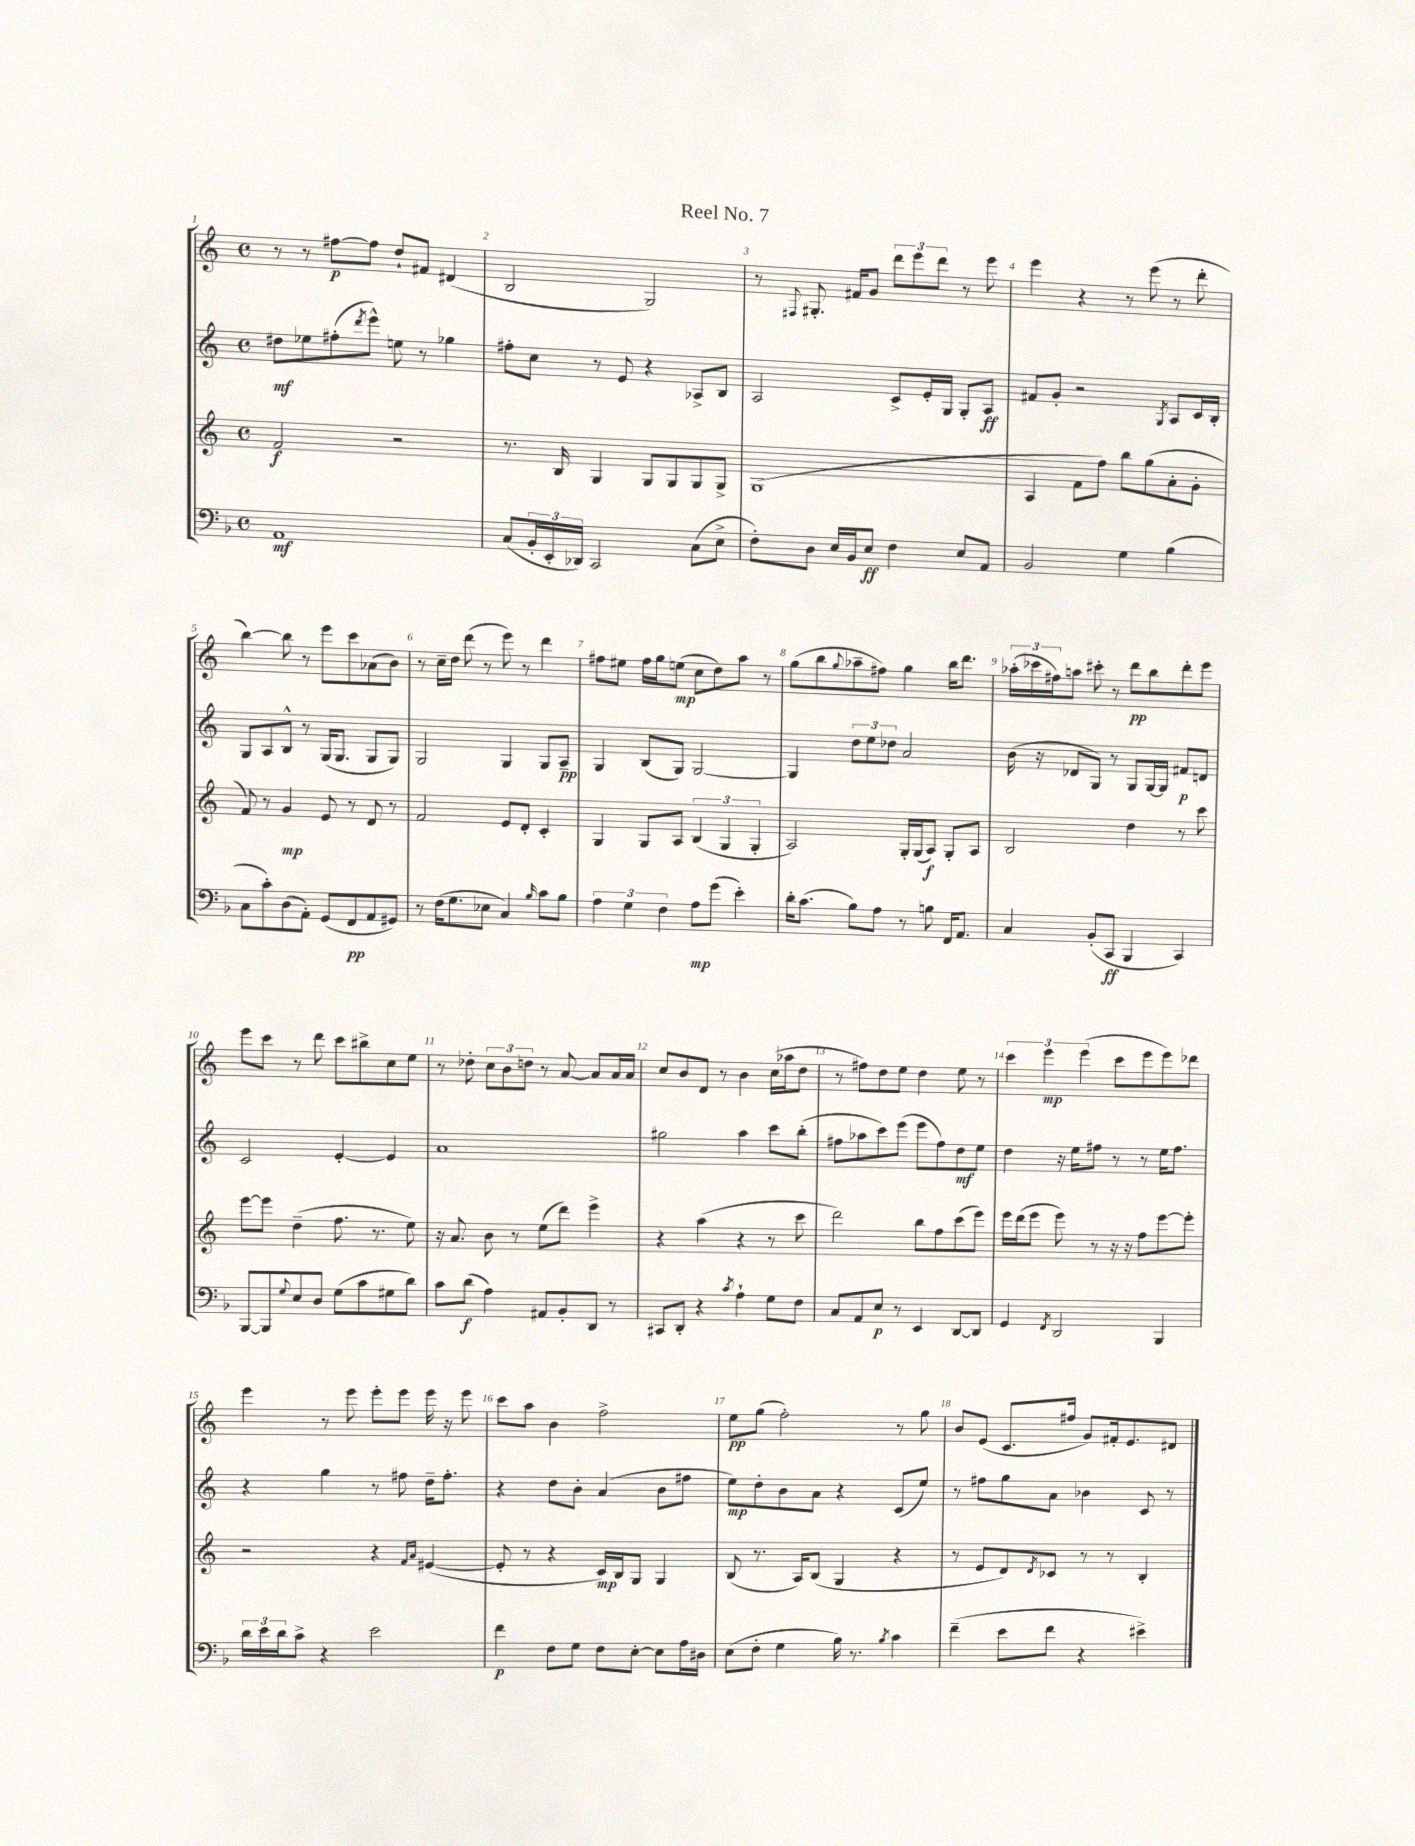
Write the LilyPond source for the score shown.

\header { title = "Reel No. 7" }
<<
\new StaffGroup <<
\new Staff = "s0" {
    \clef treble \key c \major \defaultTimeSignature \time 4/4
    r8 r8 fis''8~\p fis''8 d''8-! fis'8 dis'4( |
    b2 g2) |
    r8 \appoggiatura { fis8 } gis8.-. fis'16 g'8 \tuplet 3/2 { d'''8 e'''8 d'''8 } r8 e'''8 |
    e'''4 r4 r8 e'''8( r8 d'''8-. |
    b''4~) b''8 r8 e'''8 c'''8 aes'8( b'8) |
    r8 c''16-- d''16 d'''8( r8 e'''8) r8 d'''4 |
    fis''8 eis''8 fis''16 g''16 e''8\mp( c''8 d''8) a''8 r8 |
    g''8( b''8 \appoggiatura { g''8 } aes''8-- fis''8) g''4 b''16 d'''8. |
    \tuplet 3/2 { aes''16-.( ces'''16 fis''16) } a''8 cis'''8-. r8 d'''8\pp b''8 d'''8-. e'''8 |
    e'''8 c'''8 r8 d'''8 c'''8 bis''8-> c''8 e''8 |
    r8 des''8-. \tuplet 3/2 { c''8 b'8 d''8 } r8 a'8~ a'8 a'16 a'16 |
    c''8 b'8 d'8 r8 b'4 c''16( aes''16 d''8 |
    r8 fis''8) d''8 e''8 d''4 e''8 r8 |
    \tuplet 3/2 { c'''4 e'''4\mp e'''4( } c'''8 e'''8 e'''8) des'''8 |
    e'''4 r8 e'''8 e'''8-. e'''8 e'''16 r16 e'''8 |
    c'''8 a''8 b'4 f''2-> |
    e''8\pp g''8( f''2-.) r8 g''8 |
    b'8 e'8( c'8. fis''16 g'8) fis'16-. e'8. dis'8 \bar "|." |
}
\new Staff = "s1" {
    \clef treble \key c \major \defaultTimeSignature \time 4/4
    dis''8\mf ees''8 fis''8-.( \acciaccatura { d'''8 } e'''8-^) e''8 r8 ges''4 |
    fis''8-. c''8 r8 e'8 r4 aes8-> b8 |
    a2 c'8-> e'16-. g16 g8-. a8\ff |
    fis'8 g'8-. r2 \acciaccatura { g8 } a8 c'16 b16-. |
    g8 a8 b8-^ r8 g16( g8. g8 g8) |
    g2 g4 g8 a8--\pp |
    g4 b8( g8) g2~ |
    g4 \tuplet 3/2 { d''8 e''8 des''8 } a'2 |
    b'16( r16 des'8 g8) r8 g8 g16~ g16 fis'8\p d'8 |
    c'2 e'4~-. e'4 |
    a'1 |
    gis''2 a''4 c'''8 b''8-.( |
    fis''8 aes''8 c'''8) e'''8( e'''8 fis''8) d''8\mf e''8 |
    d''4 r16 e''16 fis''8 r8 r8 e''16 fis''8. |
    r4 g''4 r8 fis''8 d''16-- fis''8.-. |
    r4 d''8 b'8-. a'4( b'8 fis''8 |
    e''8\mp) d''8-. b'8 a'8 r4 c'8( e''8) |
    r8 fis''8 g''8 a'8 bes'4 c'8 r8 \bar "|." |
}
\new Staff = "s2" {
    \clef treble \key c \major \defaultTimeSignature \time 4/4
    f'2\f r2 |
    r8. b16 g4 g8 g8 g8 g8-> |
    g1( |
    a4 f'8 f''8) b''8 g''8( a'8-. g'8-. |
    f'8) r8 g'4\mp e'8 r8 d'8 r8 |
    f'2 e'8 d'8-. c'4-. |
    g4 g8 a8 \tuplet 3/2 { b4( g4 g4-. } |
    a2) g16-. g16( a8\f) g8-. a8 |
    b2 d''4 r8 c'''8 |
    e'''8~ e'''8 d''4--( f''8. r8. e''8) |
    r16 a'8. b'8 r8 e''8( d'''8) e'''4-> |
    r4 a''4( r4 r8 c'''8 |
    d'''2) b''8 f''8 c'''8( e'''8) |
    e'''16 d'''16( e'''8 e'''8) r8 r16 r16 f''8 e'''8~ e'''8-. |
    r2 r4 \grace { f'16 a'16 } eis'4~( |
    eis'8-. r8 r4 c'16\mp) b16 g8 g4 |
    b8( r8. a16) b8( g4 r4 |
    r8 e'8 d'8) \acciaccatura { d'8 } ces'8 r8 r8 b4-. \bar "|." |
}
\new Staff = "s3" {
    \clef bass \key f \major \defaultTimeSignature \time 4/4
    a,1\mf |
    c8( \tuplet 3/2 { bes,16-. e,16-. des,16) } c,2 c8( e8-> |
    f8-.) d8 e16 bes,16 e8\ff f4 e8 a,8 |
    bes,2 g4 bes4( |
    c8 c'8-.) d8( a,8-.) g,8( f,8\pp a,8 gis,8) |
    r8 f16( g8. ees8 c4) \grace { bes16 } c'8 bes8 |
    \tuplet 3/2 { a4 g4 f4 } a8\mp g'8( e'4-.) |
    d'16-. c'8.( bes8) a8 r8 b8 f,16 a,8. |
    c4 bes,8-.( c,8\ff bes,,4 c,4) |
    bes,,8~ bes,,8 \appoggiatura { g8 } e8 d8 g8( c'8 gis8 d'8) |
    c'8 d'8\f( a4) ais,8 bes,8-. d,8 r8 |
    cis,8 d,8-. r4 \acciaccatura { c'8 } a4-! g8 f8 |
    c8 a,8 e8\p r8 e,4 d,8~ d,8 |
    g,4 \acciaccatura { f,8 } d,2 bes,,4 |
    \tuplet 3/2 { d'16 e'16 d'16 } c'8-> r4 e'2 |
    f'4\p f8 g8 f8 e8~-. e8 a16 dis16 |
    e8( f8-. g4 bes16) r8. \acciaccatura { bes8 } c'4 |
    f'4--( e'8 f'8 r4 eis'4->) \bar "|." |
}
>>
>>
\layout { \context { \Score \override BarNumber.break-visibility = ##(#f #t #t) barNumberVisibility = #all-bar-numbers-visible } }
